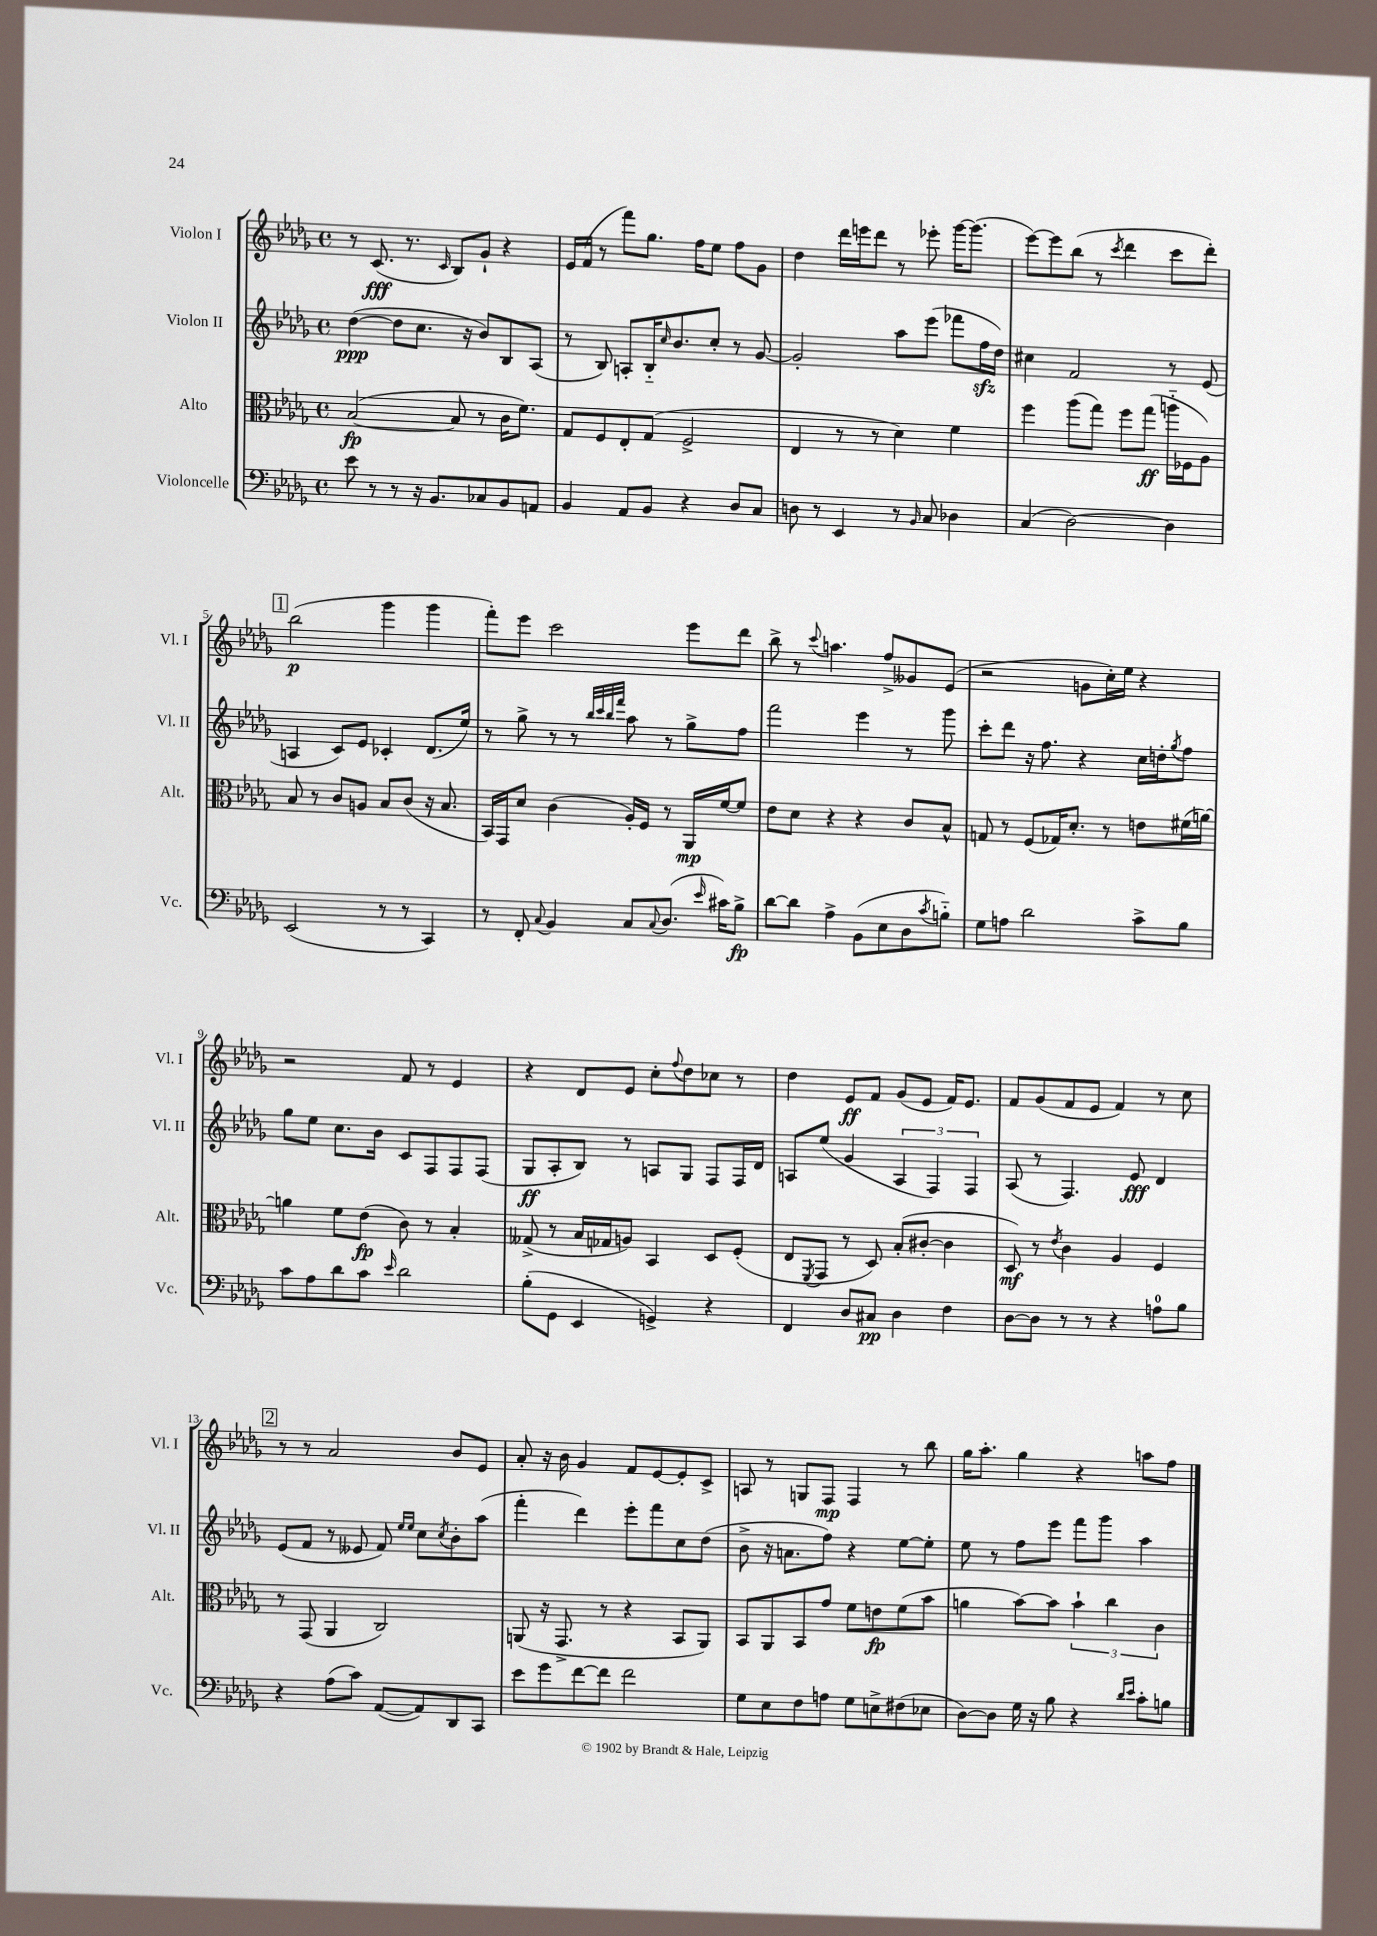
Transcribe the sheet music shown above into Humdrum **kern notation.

**kern	**dynam	**kern	**dynam	**kern	**dynam	**kern	**dynam
*part4	*part4	*part3	*part3	*part2	*part2	*part1	*part1
*staff4	*staff4	*staff3	*staff3	*staff2	*staff2	*staff1	*staff1
*I"Violoncelle	*	*I"Alto	*	*I"Violon II	*	*I"Violon I	*
*I'Vc.	*	*I'Alt.	*	*I'Vl. II	*	*I'Vl. I	*
*clefF4	*	*clefC3	*	*clefG2	*	*clefG2	*
*k[b-e-a-d-g-]	*	*k[b-e-a-d-g-]	*	*k[b-e-a-d-g-]	*	*k[b-e-a-d-g-]	*
*M4/4	*	*M4/4	*	*M4/4	*	*M4/4	*
*met(c)	*	*met(c)	*	*met(c)	*	*met(c)	*
=1	=1	=1	=1	=1	=1	=1	=1
8e-\	.	([2B-/	fp	([4dd-\	ppp	8r	.
8r	.	.	.	.	.	(8.c/	fff
8r	.	.	.	8dd-\L]	.	.	.
.	.	.	.	.	.	8.r	.
16r	.	.	.	8.cc\J	.	.	.
8.BB-/L	.	.	.	.	.	.	.
.	.	.	.	.	.	16qqc/	.
.	.	8B-/]	.	.	.	8B-/L)	.
.	.	.	.	16r	.	.	.
8C-X/	.	8r	.	8b-/L)	.	8g-`/J	.
8BB-/	.	16c\KL	.	8B-/	.	4r	.
.	.	8.f\J)	.	.	.	.	.
8AAn/J	.	.	.	(8A-/J	.	.	.
=2	=2	=2	=2	=2	=2	=2	=2
4BB-/	.	8G-/L	.	8r	.	16e-/LL	.
.	.	.	.	.	.	(16f/JJ	.
.	.	8F/	.	8B-/)	.	8r	.
8AA-/L	.	8E-'/	.	8An'/L	.	8fff\L)	.
8BB-/J	.	(8G-/J	.	16B-/K	.	8.gg-\J	.
.	.	.	.	16qqcc/	.	.	.
.	.	.	.	8.b-/	.	.	.
4r	.	2F^/	.	.	.	.	.
.	.	.	.	.	.	16ff\KL	.
.	.	.	.	8cc'/J	.	8ee-\J	.
8D-/L	.	.	.	8r	.	8ff\L	.
8C/J	.	.	.	[8g-/	.	8g-\J	.
=3	=3	=3	=3	=3	=3	=3	=3
8Dn\	.	4E-/	.	2g-'/]	.	4dd-\	.
8r	.	.	.	.	.	.	.
4EE-/	.	8r	.	.	.	16ddd-\LL	.
.	.	.	.	.	.	16eeen\J	.
.	.	8r	.	.	.	8ddd-\J	.
8r	.	4d-\)	.	8aa-\L	.	8r	.
16qqBB-/	.	.	.	.	.	.	.
8C/	.	.	.	(8eee-\J	.	8eee-X'\	.
4D-X\	.	4f\	.	8fff-X\L	.	[16ggg-\KL	.
.	.	.	.	.	.	(8.ggg-\J]	.
.	.	.	.	16ffzz\L	.	.	.
.	.	.	.	16dd-\JJ)	.	.	.
=4	=4	=4	=4	=4	=4	=4	=4
(4C/	.	4ff\	.	4cc#X\	.	[8eee-\L)	.
.	.	.	.	.	.	8eee-\]	.
[2D-\)	.	(8aa-\L	.	2f/	.	(8bb-\J	.
.	.	8gg-\J)	.	.	.	8r	.
.	.	.	.	.	.	8qccc/	.
.	.	8ff\L	.	.	.	4ddd-\	.
.	.	(8gg-\J	ff	.	.	.	.
4D-\]	.	16aan\LL	.	8r	.	8ccc\L	.
.	.	16F-X\J	.	.	.	.	.
.	.	8A-\J)	.	(8e-/	.	8ddd-'\J)	.
!!LO:LB:g=z
!!LO:REH:place=s1:t=1
=5	=5	=5	=5	=5	=5	=5	=5
(2EE-/	.	8B-/	.	4An/	.	(2bb-\	p
.	.	8r	.	.	.	.	.
.	.	8c/L	.	8c/L)	.	.	.
.	.	8An/J	.	8e-/J	.	.	.
8r	.	8B-/L	.	4c-X'/	.	4ggg-\	.
8r	.	(8c/J	.	.	.	.	.
4CC/)	.	16r	.	(8.d-/L	.	4ggg-\	.
.	.	8.B-/	.	.	.	.	.
.	.	.	.	16ee-/Jk)	.	.	.
=6	=6	=6	=6	=6	=6	=6	=6
8r	.	16BB-/LL)	.	8r	.	8fff'\L)	.
.	.	16GG-/J	.	.	.	.	.
8FF'/	.	8d-/J	.	8gg-^\	.	8eee-\J	.
8qqC/	.	.	.	.	.	.	.
4BB-/	.	(4c\	.	8r	.	2ccc\	.
.	.	.	.	8r	.	.	.
.	.	.	.	32qqbb-/LLL	.	.	.
.	.	.	.	32qqccc/	.	.	.
.	.	.	.	32qqbb-/	.	.	.
.	.	.	.	32qqfff/JJJ	.	.	.
8C/L	.	16A-'/LL)	.	8aa-\	.	.	.
.	.	16F/JJ	.	.	.	.	.
8qqC/	.	.	.	.	.	.	.
(8.D-/J	.	8r	.	8r	.	.	.
.	.	16AA-/LL	mp	8gg-^\L	.	8eee-\L	.
16qqe-/	.	.	.	.	.	.	.
16c#X\KL)	.	[16f/J	.	.	.	.	.
8B-^\J	fp	8f/J]	.	8ff\J	.	8ddd-\J	.
=7	=7	=7	=7	=7	=7	=7	=7
[8d-\L	.	8e-\L	.	2fff\	.	8bb-^\	.
8d-\J]	.	8d-\J	.	.	.	8r	.
.	.	.	.	.	.	8qqccc/	.
4A-^\	.	4r	.	.	.	4.aan\	.
(8BB-\L	.	4r	.	4eee-\	.	.	.
8E-\	.	.	.	.	.	8ff^/L	.
8D-\	.	8c/L	.	8r	.	8g--X/	.
8qc/	.	.	.	.	.	.	.
8Bn\J)	.	8B-^^/J	.	8ggg-\	.	(8e-/J	.
=8	=8	=8	=8	=8	=8	=8	=8
8G-\L	.	8Gn/	.	8ccc'\L	.	2r	.
8An\J	.	8r	.	8ddd-\J	.	.	.
2d-\	.	(8F/L	.	16r	.	.	.
.	.	.	.	8.ff\	.	.	.
.	.	16G-X/K)	.	.	.	.	.
.	.	8.d-'/J	.	.	.	.	.
.	.	.	.	4r	.	8gn\L	.
.	.	8r	.	.	.	16cc'\L)	.
.	.	.	.	.	.	16ee-\JJ	.
8c^\L	.	8en\L	.	16cc\LL	.	4r	.
.	.	.	.	16ddn'\J	.	.	.
.	.	.	.	8qgg-/	.	.	.
8B-\J	.	(16f#X\L	.	8ff\J	.	.	.
.	.	[16an\JJ)	.	.	.	.	.
!!LO:LB:g=z
=9	=9	=9	=9	=9	=9	=9	=9
8c\L	.	4an\]	.	8gg-\L	.	2r	.
8A-\	.	.	.	8ee-\J	.	.	.
8d-\	.	8f\L	.	8.cc\L	.	.	.
8c\J	.	(8e-\J	fp	.	.	.	.
.	.	.	.	16b-\Jk	.	.	.
16qqe-/	.	.	.	.	.	.	.
2d-\	.	8c\)	.	8c/L	.	8f/	.
.	.	8r	.	8F/	.	8r	.
.	.	4B-'/	.	8F/	.	4e-/	.
.	.	.	.	(8F/J	.	.	.
=10	=10	=10	=10	=10	=10	=10	=10
(8B-'\L	.	(8G--X^/	.	8G-/L	ff	4r	.
8GG-\J	.	8r	.	8A-'/	.	.	.
4EE-/	.	16B-/LL	.	8B-/J)	.	8d-/L	.
.	.	16G-X/J	.	.	.	.	.
.	.	8An/J)	.	8r	.	8e-/J	.
4GGn^/)	.	4BB-/	.	8An/L	.	8cc'\L	.
.	.	.	.	.	.	8qqff/	.
.	.	.	.	8G-/J	.	8dd-\	.
4r	.	8D-/L	.	8F/L	.	8cc-X\J	.
.	.	(8F'/J	.	16F/L	.	8r	.
.	.	.	.	16d-/JJ	.	.	.
=11	=11	=11	=11	=11	=11	=11	=11
4FF/	.	8E-/L	.	8An/L	.	4dd-\	.
.	.	8qFF/	.	.	.	.	.
.	.	8GG-/J	.	(8ee-/J	.	.	.
8D-/L	.	8r	.	4g-/	.	8e-/L	ff
8C#X/J	pp	8D-/)	.	.	.	8f/J	.
4D-\	.	(8B-'/L	.	6A/	.	(8g-/L	.
.	.	[8c#X'/J	.	.	.	8e-/J	.
.	.	.	.	6F/)	.	.	.
4F\	.	4c#\]	.	.	.	16f/KL)	.
.	.	.	.	.	.	8.e-/J	.
.	.	.	.	6F/	.	.	.
=12	=12	=12	=12	=12	=12	=12	=12
[8D-\L	.	8D-/)	mf	(8A-/	.	8f/L	.
8D-\J]	.	8r	.	8r	.	(8g-/	.
.	.	8qe-/	.	.	.	.	.
8r	.	4c\	.	4.F/)	.	8f/	.
8r	.	.	.	.	.	8e-/J	.
4r	.	4A-/	.	.	.	4f/)	.
.	.	.	.	8e-/	fff	.	.
8An\L	.	4F/	.	4d-/	.	8r	.
8B-\J	.	.	.	.	.	8cc\	.
!!LO:LB:g=z
!!LO:REH:place=s1:t=2
=13	=13	=13	=13	=13	=13	=13	=13
4r	.	8r	.	(8e-/L	.	8r	.
.	.	(8GG-/	.	8f/J	.	8r	.
(8A-\L	.	4AA-/	.	8r	.	2a-/	.
8c\J)	.	.	.	8e--X/	.	.	.
([8AA-/L	.	2C/)	.	8f/)	.	.	.
.	.	.	.	16qqee-/LL	.	.	.
.	.	.	.	16qqee-/JJ	.	.	.
8AA-/])	.	.	.	8cc\L	.	.	.
.	.	.	.	8qcc/	.	.	.
8DD-/	.	.	.	8b-'\	.	8b-/L	.
8CC/J	.	.	.	(8aa-\J	.	8e-/J	.
=14	=14	=14	=14	=14	=14	=14	=14
8e-\L	.	(8AAn/	.	4fff'\	.	8a-'/	.
8g-\	.	16r	.	.	.	16r	.
.	.	8.GG-^/	.	.	.	16b-\	.
[8f\	.	.	.	4ddd-\)	.	4g-/	.
8f\J]	.	8r	.	.	.	.	.
2f\	.	4r	.	8eee-'\L	.	8f/L	.
.	.	.	.	8fff\	.	[8e-/	.
.	.	8BB-/L	.	8cc\	.	8e-'/]	.
.	.	8AA/J)	.	(8dd-\J	.	8c^/J	.
=15	=15	=15	=15	=15	=15	=15	=15
8G-\L	.	8BB-/L	.	8b-^\	.	8An/	.
8E-\	.	8AA-/	.	16r	.	8r	.
.	.	.	.	8.an\L	.	.	.
8F\	.	8BB-/	.	.	.	8Gn/L	.
8An\J	.	8g-/J	.	8ff\J)	.	8F/J	mp
8G-\L	.	8f\L	.	4r	.	4F/	.
8En^\	.	8en\	fp	.	.	.	.
(8F#X\	.	(8f\	.	[8ee-\L	.	8r	.
8E-X\J	.	8b-\J	.	8ee-'\J]	.	8bb-\	.
=16	=16	=16	=16	=16	=16	=16	=16
[8D-\L)	.	4an\	.	8ee-\	.	16gg-\KL	.
.	.	.	.	.	.	8.aa-'\J	.
8D-\J]	.	.	.	8r	.	.	.
16G-\	.	[8b-\L)	.	8ff\L	.	4gg-\	.
16r	.	.	.	.	.	.	.
8B-\	.	8b-\J]	.	8eee-\J	.	.	.
4r	.	6b-`\	.	8fff\L	.	4r	.
.	.	.	.	8ggg-\J	.	.	.
.	.	6cc\	.	.	.	.	.
16qqd-/LL	.	.	.	.	.	.	.
16qqe-/JJ	.	.	.	.	.	.	.
8c'\L	.	.	.	4aa-\	.	8aan\L	.
.	.	6c\	.	.	.	.	.
8Bn\J	.	.	.	.	.	8ff\J	.
==	==	==	==	==	==	==	==
*-	*-	*-	*-	*-	*-	*-	*-
